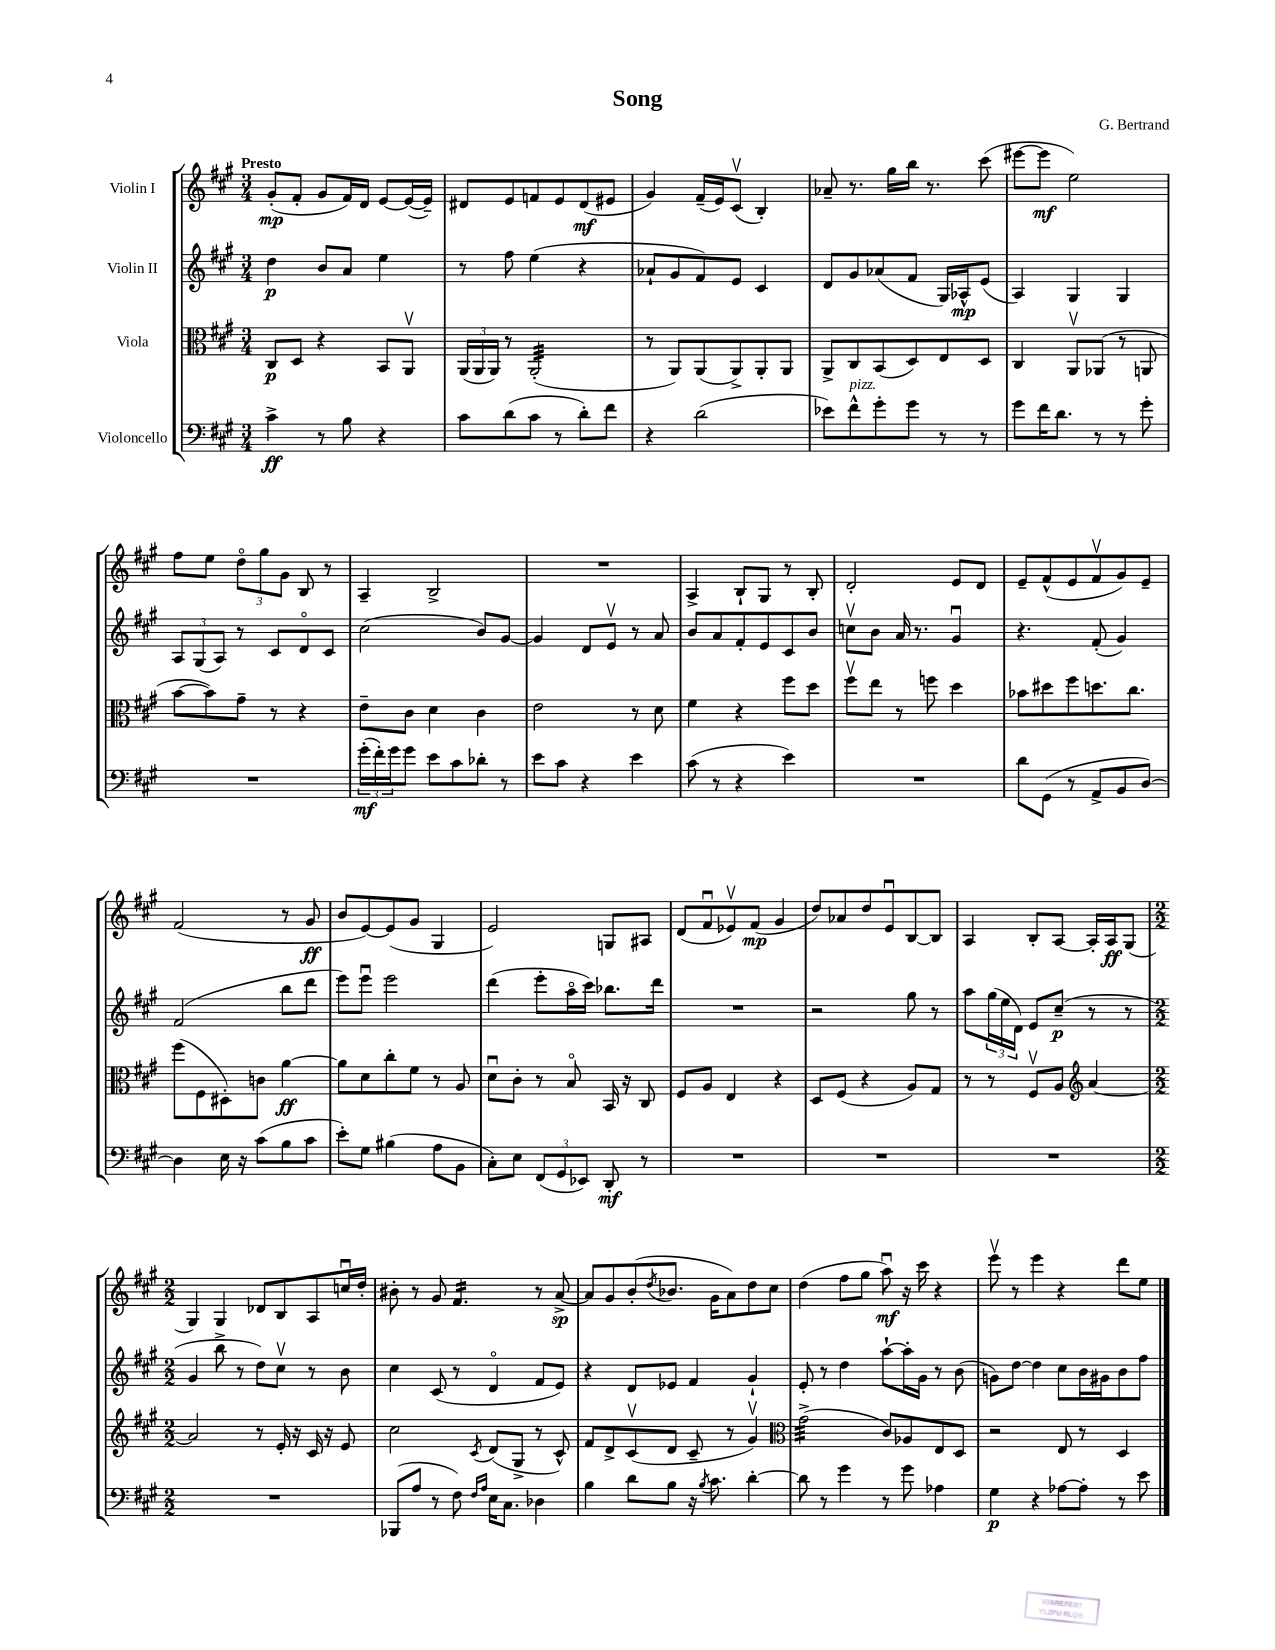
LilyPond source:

\header { title = "Song" composer = "G. Bertrand" }
<<
\new StaffGroup <<
\new Staff = "s0" \with { instrumentName = "Violin I" } {
    \clef treble \key a \major \numericTimeSignature \time 3/4 \tempo "Presto"
    gis'8-.\mp( fis'8-. gis'8 fis'16) d'16 e'8~ e'16~( e'16--) |
    dis'8 e'8 f'8 e'8 dis'8\mf( eis'8 |
    gis'4) fis'16--( e'16) cis'8\upbow( b4-.) |
    aes'8-- r8. gis''16 b''16 r8. cis'''8( |
    eis'''8~ eis'''8\mf e''2) |
    fis''8 e''8 \tuplet 3/2 { d''8\flageolet gis''8 gis'8 } b8 r8 |
    a4-- b2-> |
    R2. |
    a4-> b8-! gis8 r8 b8-. |
    d'2-. e'8 d'8 |
    e'8-- fis'8-^( e'8 fis'8\upbow gis'8) e'8-- |
    fis'2( r8 gis'8\ff |
    b'8 e'8~) e'8( gis'8 gis4 |
    e'2) g8 ais8 |
    d'8( fis'8\downbow ees'8\upbow) fis'8\mp( gis'4 |
    d''8) aes'8 d''8 e'8\downbow b8~ b8 |
    a4 b8-. a8~ a16-. a16\ff gis8( |
    \numericTimeSignature \time 2/2 gis4) gis4 des'8 b8 a8 c''16\downbow d''16-. |
    bis'8-. r8 gis'8 fis'4.:16 r8 a'8~->\sp |
    a'8 gis'8 b'8-.( \acciaccatura { d''8 } bes'8. gis'16 a'8) d''8 cis''8 |
    d''4( fis''8 gis''8 a''8\downbow\mf) r16 cis'''16 r4 |
    e'''8\upbow r8 e'''4 r4 d'''8 e''8 \bar "|." |
}
\new Staff = "s1" \with { instrumentName = "Violin II" } {
    \clef treble \key a \major \numericTimeSignature \time 3/4
    d''4\p b'8 a'8 e''4 |
    r8 fis''8 e''4( r4 |
    aes'8-! gis'8 fis'8) e'8 cis'4 |
    d'8 gis'8 aes'8( fis'8 gis16) aes16-^\mp e'8( |
    a4) gis4 gis4 |
    \tuplet 3/2 { a8 gis8( a8) } r8 cis'8 d'8\flageolet cis'8 |
    cis''2( b'8) gis'8~ |
    gis'4 d'8 e'8\upbow r8 a'8 |
    b'8 a'8 fis'8-. e'8 cis'8 b'8 |
    c''8\upbow b'8 a'16 r8. gis'4\downbow |
    r4. fis'8-.( gis'4) |
    fis'2( b''8 d'''8 |
    e'''8) e'''8\downbow e'''2 |
    d'''4( e'''8-. a''16\flageolet cis'''16) bes''8. d'''16 |
    R2. |
    r2 gis''8 r8 |
    a''8 \tuplet 3/2 { gis''16( e''16 d'16) } e'8 cis''8--\p( r8 r8 |
    \numericTimeSignature \time 2/2 gis'4 b''8-> r8 d''8) cis''8\upbow r8 b'8 |
    cis''4 cis'8( r8 d'4\flageolet fis'8 e'8) |
    r4 d'8 ees'8 fis'4 gis'4-! |
    e'8-. r8 d''4 a''8~-! a''16-. gis'16 r8 b'8( |
    g'8) d''8~ d''4 cis''8 b'16 gis'16 b'8 fis''8 \bar "|." |
}
\new Staff = "s2" \with { instrumentName = "Viola" } {
    \clef alto \key a \major \numericTimeSignature \time 3/4
    cis8\p d8 r4 b,8 a,8\upbow |
    \tuplet 3/2 { a,16( a,16 a,16) } r8 a,2:32-.( |
    r8 a,8) a,8( a,8->) a,8-. a,8 |
    a,8-> cis8 b,8( d8) e8 d8 |
    cis4 a,8\upbow aes,8( r8 a,8 |
    b'8~ b'8) gis'8-- r8 r4 |
    e'8-- cis'8 d'4 cis'4 |
    e'2 r8 d'8 |
    fis'4 r4 fis''8 d''8 |
    fis''8\upbow e''8 r8 f''8 d''4 |
    bes'8 dis''8 fis''8 d''8. cis''8. |
    fis''8( fis8 dis8-.) c'8 a'4~\ff |
    a'8 d'8 cis''8-. fis'8 r8 a8 |
    d'8\downbow cis'8-. r8 b8\flageolet b,16 r16 cis8 |
    fis8 a8 e4 r4 |
    d8 fis8( r4 a8) gis8 |
    r8 r8 fis8\upbow a8 \clef treble a'4~ |
    \numericTimeSignature \time 2/2 a'2 r8 e'16-. r16 cis'16 r16 e'8 |
    cis''2 \acciaccatura { cis'8 } d'8( gis8-> r8 cis'8-^) |
    fis'8 d'8-> cis'8\upbow( d'8 cis'8-- r8 gis'4\upbow) |
    \clef alto gis'2:32->( cis'8) aes8 e8 d8 |
    r2 e8 r8 d4 \bar "|." |
}
\new Staff = "s3" \with { instrumentName = "Violoncello" } {
    \clef bass \key a \major \numericTimeSignature \time 3/4
    cis'4->\ff r8 b8 r4 |
    cis'8 d'8( cis'8 r8 d'8-.) fis'8 |
    r4 d'2( |
    ees'8) fis'8-^^\markup { \italic "pizz." } gis'8-. gis'8 r8 r8 |
    gis'8 fis'16 d'8. r8 r8 gis'8-. |
    R2. |
    \tuplet 3/2 { gis'16-.\mf( fis'16-.) gis'16 } gis'8 e'8 cis'8 des'8-. r8 |
    e'8 cis'8 r4 e'4 |
    cis'8( r8 r4 e'4) |
    R2. |
    d'8 gis,8( r8 a,8-> b,8 d8~) |
    d4 e16 r16 cis'8( b8 cis'8 |
    e'8-.) gis8 bis4( a8 b,8 |
    cis8-.) e8 \tuplet 3/2 { fis,8( gis,8 ees,8) } d,8-.\mf r8 |
    R2. |
    R2. |
    R2. |
    \numericTimeSignature \time 2/2 R1 |
    bes,,8( a8 r8 fis8) \grace { fis16 a16 } e16 cis8. des4 |
    b4 d'8 b8 r16 \acciaccatura { b8 } cis'8. d'4~-. |
    d'8 r8 gis'4 r8 gis'8 aes4 |
    gis4\p r4 aes8~ aes8-. r8 e'8 \bar "|." |
}
>>
>>
\layout { \context { \Score \remove "Bar_number_engraver" } }
